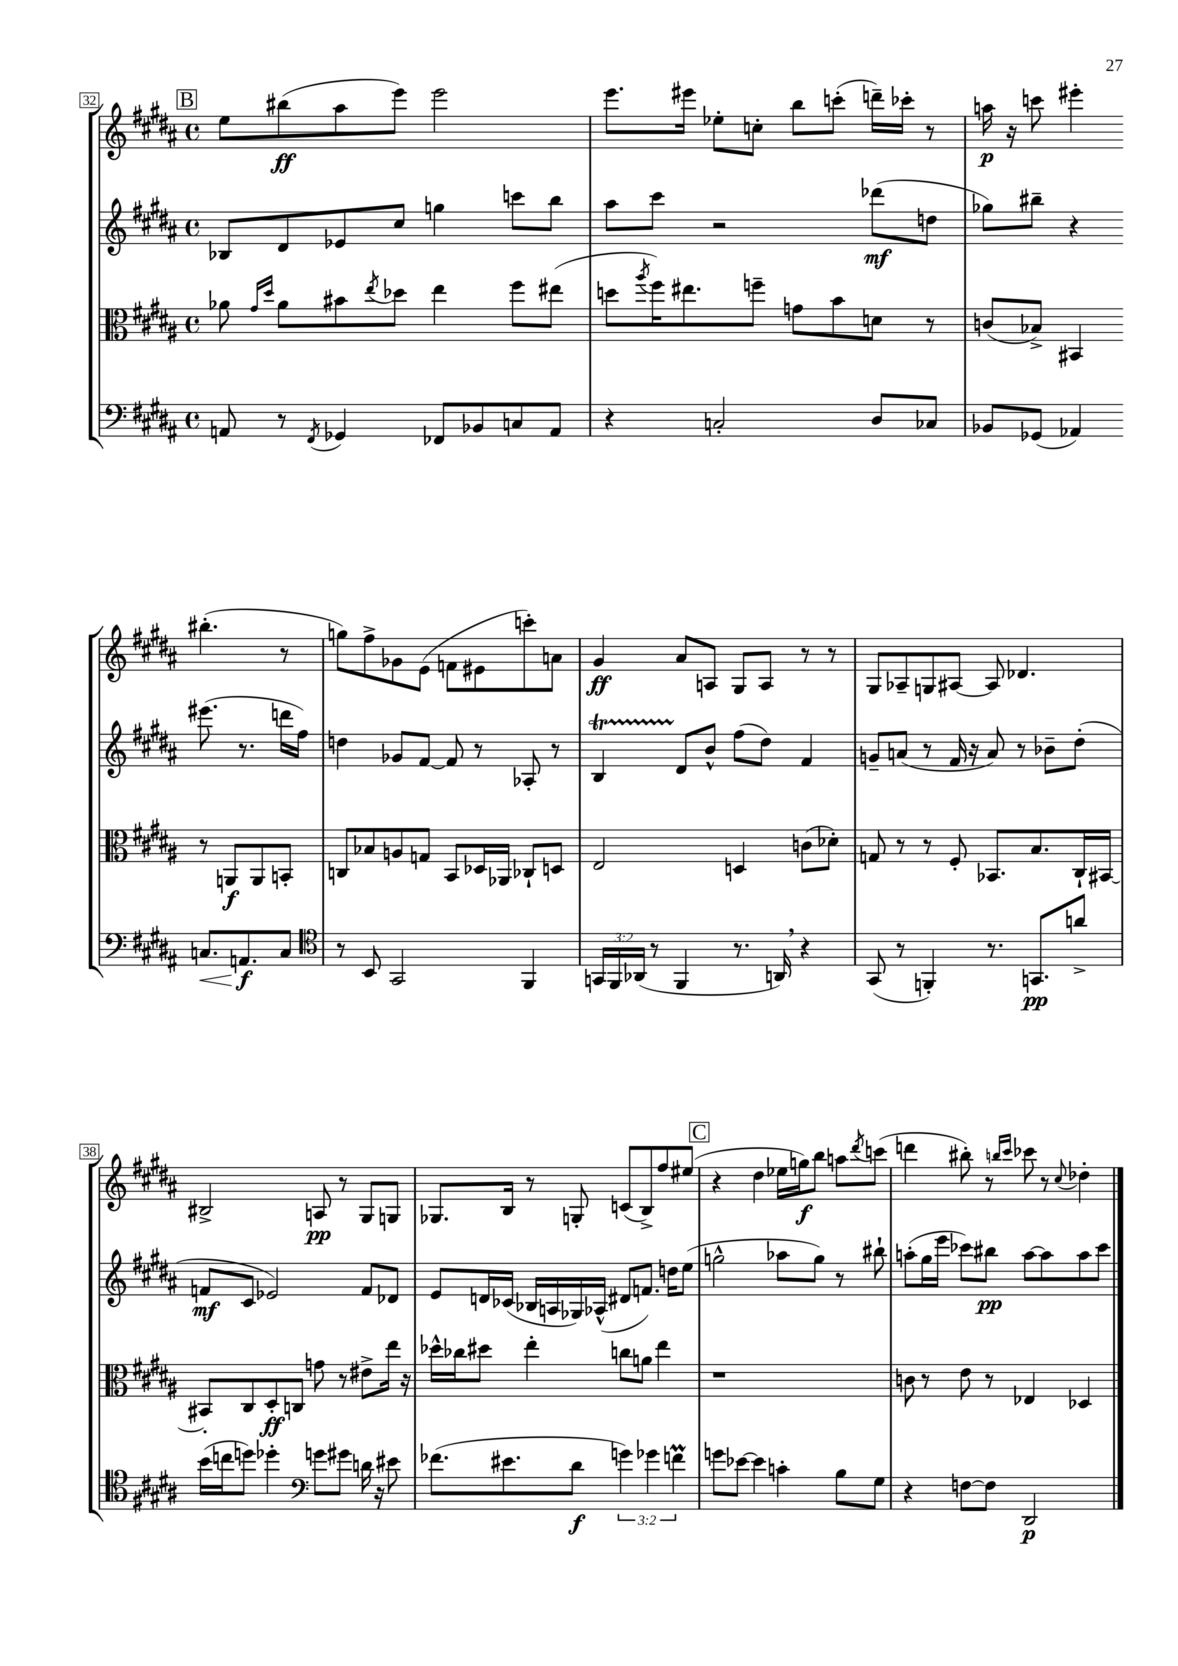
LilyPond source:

<<
\new StaffGroup <<
\new Staff = "s0" {
    \clef treble \key b \major \defaultTimeSignature \time 4/4
    \mark \markup { \box "B" } e''8 bis''8\ff( ais''8 e'''8) e'''2 |
    e'''8. eis'''16 ees''8-. c''8-. b''8 c'''8-.( d'''16--) ces'''16-. r8 |
    a''16\p r16 c'''8 eis'''4-. bis''4.-.( r8 |
    g''8) fis''8-> ges'8 e'8( f'8 eis'8 c'''8-.) a'8 |
    gis'4\ff ais'8 a8 gis8 a8 r8 r8 |
    gis8 aes8-- g8 ais8~ ais8 des'4. |
    bis2-> a8\pp r8 gis8 g8 |
    ges8. b16 r8 g8-. c'8( b8->) fis''8 eis''8( |
    \mark \markup { \box "C" } r4 dis''4 ees''16 g''16\f) b''8 a''8 \acciaccatura { dis'''8 } c'''8( |
    d'''4 bis''8-.) r8 \grace { b''16 cis'''16 } ces'''8 r8 \appoggiatura { cis''8 } des''4-. \bar "|." |
}
\new Staff = "s1" {
    \clef treble \key b \major \defaultTimeSignature \time 4/4
    \mark \markup { \box "B" } bes8 dis'8 ees'8 cis''8 g''4 c'''8 b''8 |
    ais''8 cis'''8 r2 des'''8\mf( d''8 |
    ges''8) bis''8-- r4 eis'''8.( r8. d'''16 fis''16) |
    d''4 ges'8 fis'8~ fis'8 r8 aes8-. r8 |
    b4\startTrillSpan dis'8\stopTrillSpan b'8-^ fis''8( dis''8) fis'4 |
    g'8-- a'8( r8 fis'16 r16 a'8) r8 bes'8-- dis''8-.( |
    f'8\mf cis'8 ees'2) f'8 des'8 |
    e'8 d'16 ces'16( bes16 a16 ges16) aes16-^( dis'8 f'8.) d''16 e''8( |
    \mark \markup { \box "C" } g''2-^ aes''8 g''8) r8 bis''8-! |
    a''8-.( gis''16 e'''16 ces'''8) bis''8\pp a''8~ a''8 a''8 ces'''8 \bar "|." |
}
\new Staff = "s2" {
    \clef alto \key b \major \defaultTimeSignature \time 4/4
    \mark \markup { \box "B" } aes'8 \grace { gis'16 dis''16 } aes'8 bis'8 \acciaccatura { e''8 } des''8 e''4 fis''8 eis''8( |
    d''8 \acciaccatura { ais''8 } fis''16) eis''8. f''8-- g'8 b'8 d'8 r8 |
    c'8( bes8->) bis,4 r8 a,8\f a,8 b,8-. |
    c8 bes8 a8 g8 b,8 des16 aes,16 ces8-! d8 |
    e2 d4 c'8( des'8-.) |
    g8 r8 r8 fis8-. bes,8. b8. cis16-! bis,16~ |
    bis,8-. cis8 dis8-.\ff c8 g'8 r8 eis'8-> e''16 r16 |
    des''16-^ ces''16 dis''8 e''4-. c''8 a'8 e''4 |
    \mark \markup { \box "C" } r1 |
    c'8 r8 e'8 r8 ees4 des4 \bar "|." |
}
\new Staff = "s3" {
    \clef bass \key b \major \defaultTimeSignature \time 4/4 \override Staff.TupletNumber.text = #tuplet-number::calc-fraction-text
    \mark \markup { \box "B" } a,8 r8 \acciaccatura { fis,8 } ges,4 fes,8 bes,8 c8 a,8 |
    r4 c2-. dis8 ces8 |
    bes,8 ges,8( aes,4) c8.\< a,8.\f\! c8 |
    \clef tenor r8 b,8 gis,2 fis,4 |
    \tuplet 3/2 { g,16 fis,16 aes,16( } r8 fis,4 r8. a,16) \breathe r4 |
    gis,8( r8 f,4-.) r8. g,8.\pp a'8-> |
    b'16( c''16 d''8) des''4-. \clef bass g'8 gis'8 d'16 r16 eis'8 |
    fes'8.( eis'8. dis'8\f \tuplet 3/2 { g'4) ges'4 f'4\prall } |
    \mark \markup { \box "C" } g'8 ees'8~ ees'4 c'4-. b8 gis8 |
    r4 f8~ f8 dis,2\p \bar "|." |
}
>>
>>
\layout { \context { \Score currentBarNumber = #32 \override BarNumber.stencil = #(make-stencil-boxer 0.1 0.3 ly:text-interface::print) } }
